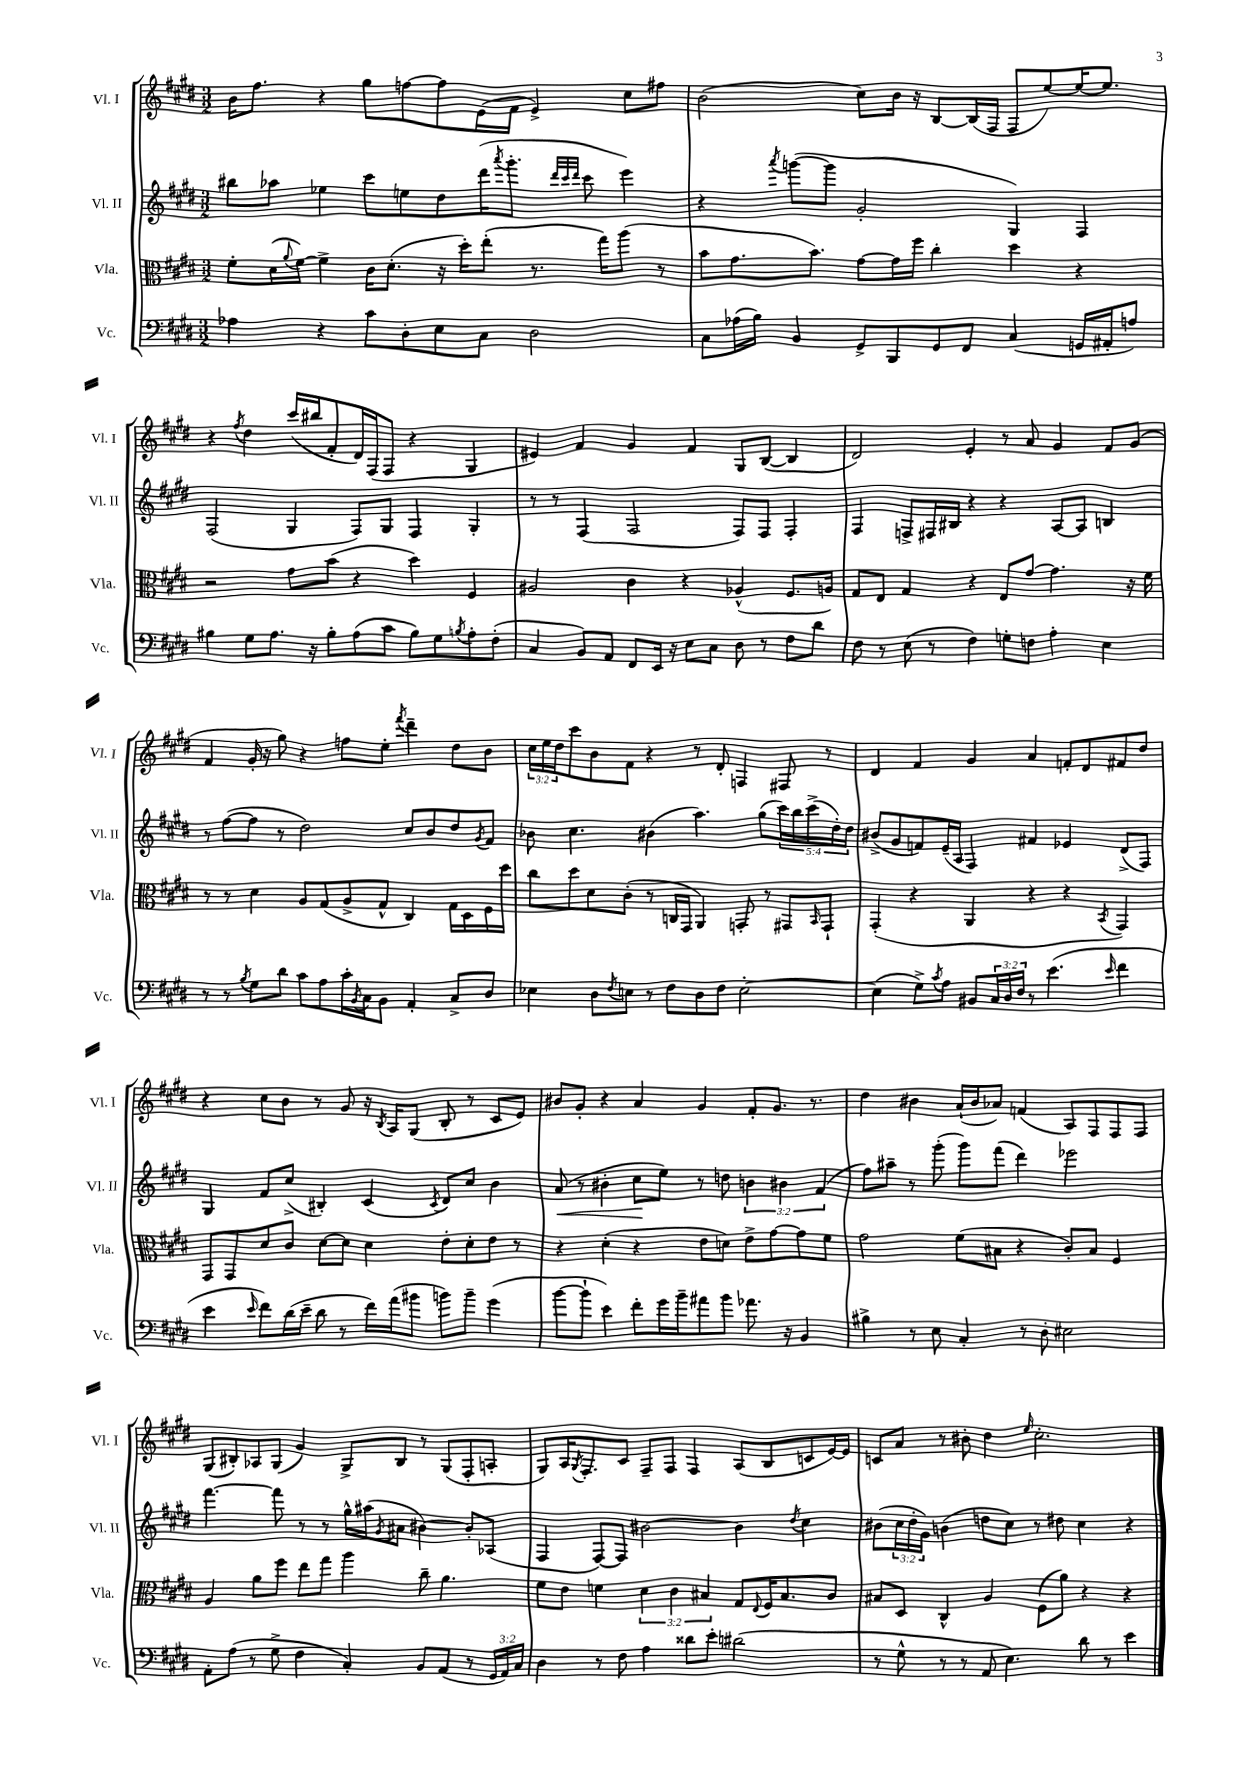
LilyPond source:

<<
\new StaffGroup <<
\new Staff = "s0" \with { instrumentName = "Vl. I" shortInstrumentName = "Vl. I" } {
    \clef treble \key e \major \numericTimeSignature \time 3/2 \override Staff.TupletNumber.text = #tuplet-number::calc-fraction-text
    b'16 fis''8. r4 gis''8 f''8~ f''8 e'16( fis'16 e'4->) cis''8 fis''8 |
    b'2( cis''8) b'16 r16 b8~ b16( fis16 fis8 e''8~) e''16~ e''8. |
    r4 \acciaccatura { fis''8 } dis''4 cis'''16( bis''16 fis'8-. dis'16) fis16( fis8 r4 gis4 |
    eis'4) fis'4 gis'4 fis'4 gis8 b8~( b4 |
    dis'2) e'4-. r8 a'8 gis'4 fis'8 gis'8( |
    fis'4 gis'16-. r16 gis''8) r4 f''8 e''8-. \acciaccatura { fis'''8 } dis'''4-- dis''8 b'8 |
    \tuplet 3/2 { cis''16 e''16 dis''16 } cis'''8 b'8 fis'8 r4 r8 dis'8-. f4 fis8 r8 |
    dis'4 fis'4 gis'4 a'4 f'8-. dis'8 fis'8 dis''8 |
    r4 cis''8 b'8 r8 gis'8 r16 \acciaccatura { b8 } a16 gis8( b8-. r8 cis'8 e'8) |
    bis'8 gis'8-. r4 a'4 gis'4 fis'8-. gis'8. r8. |
    dis''4 bis'4 a'16-!( bis'16 aes'8) f'4( a8) fis8 fis8 fis8 |
    gis8( bis8-.) aes8 gis8( gis'4) gis8-> bis8 r8 gis8( fis8-. a8-. |
    gis8) a16 \acciaccatura { gis8 } fis8.-. cis'8 fis8-- fis8 fis4 a8( b8 c'8 e'16~) e'16 |
    c'8 a'8 r8 bis'8-. dis''4 \grace { e''16 } cis''2.-. \bar "|." |
}
\new Staff = "s1" \with { instrumentName = "Vl. II" shortInstrumentName = "Vl. II" } {
    \clef treble \key e \major \numericTimeSignature \time 3/2 \override Staff.TupletNumber.text = #tuplet-number::calc-fraction-text
    bis''8 aes''8 ees''4 cis'''8 e''8 dis''8 dis'''16( \acciaccatura { a'''8 } gis'''8.-. \grace { dis'''32 cis'''32 dis'''32 } cis'''8 e'''4) |
    r4 \acciaccatura { a'''8 } g'''8~( g'''8 gis'2-. gis4) fis4 |
    fis2( gis4 fis8) gis8 fis4 gis4-. |
    r8 r8 fis4( fis2 fis8) fis8 fis4-. |
    fis4 f8-> fis16 bis16 r4 r4 a8~ a8 b4 |
    r8 fis''8~( fis''8 r8 dis''2) cis''8 b'8 dis''8 \acciaccatura { gis'8 } fis'8 |
    bes'8 cis''4. bis'4( a''4.) gis''8( \tuplet 5/4 { cis'''16) b''16 cis'''16->( dis''16-.) dis''16 } |
    bis'8->( gis'8 f'8) e'16--( a16 fis4) fis'4 ees'4 dis'8->( fis8) |
    gis4 fis'8 cis''8->( bis4-.) cis'4( \acciaccatura { cis'8 } dis'8) cis''8 b'4 |
    a'8\<( r8 bis'4-. cis''8\! e''8) r8 d''8 \tuplet 3/2 { b'4 bis'4 fis'4( } |
    fis''8) ais''8-- r8 gis'''8-.( gis'''8) fis'''8( dis'''4) ees'''2 |
    fis'''4.~ fis'''8 r8 r8 gis''16-^ ais''16( \acciaccatura { gis'8 } ais'8 bis'4~) bis'8-. aes8( |
    fis4 fis8~) fis8 bis'2~ bis'4 \acciaccatura { dis''8 } cis''4 |
    bis'8( \tuplet 3/2 { cis''16 dis''16-. gis'16) } b'4( d''8 cis''8) r8 dis''8 cis''4 r4 \bar "|." |
}
\new Staff = "s2" \with { instrumentName = "Vla." shortInstrumentName = "Vla." } {
    \clef alto \key e \major \numericTimeSignature \time 3/2 \override Staff.TupletNumber.text = #tuplet-number::calc-fraction-text
    fis'8-. dis'16( \appoggiatura { a'8 } fis'16~) fis'4-> cis'16 dis'8.-.( r16 dis''16-.) e''8-.( r8. gis''16) a''8( r8 |
    b'8 gis'8. b'8.) gis'8~ gis'16 fis''16 cis''4-. dis''4 r4 |
    r2 gis'8 b'8( r4 dis''4) fis4 |
    ais2 cis'4 r4 aes4-^( fis8. a16) |
    gis8 e8 gis4 r4 e8 gis'8~ gis'4. r16 fis'16 |
    r8 r8 dis'4 a8 gis8( a8-> gis8-^ cis4) gis16 dis16 fis16 dis''16 |
    cis''8 dis''8 dis'8 cis'8-.( r8 c16 gis,16 a,4) g,8-. r8 gis,8 \grace { b,16 } gis,8-! |
    gis,4-.( r4 a,4 r4 r4 \acciaccatura { b,8 } gis,4) |
    gis,8 gis,8 dis'8 cis'8 dis'8~ dis'8 dis'4 e'8-. dis'8-. e'8 r8 |
    r4 dis'4-.( r4 e'8 d'8) e'8-> gis'8~ gis'8 fis'8 |
    gis'2 fis'8( bis8 r4 cis'8-.) bis8 fis4 |
    a4 a'8 fis''8 e''8 gis''8 a''4 cis''8-- a'4. |
    fis'8 e'8 f'4 \tuplet 3/2 { dis'4 cis'4 bis4 } gis8 \appoggiatura { e8 } fis16 bis8. cis'8 |
    bis8 dis8 cis4-^ a4 fis8( a'8) r4 r4 \bar "|." |
}
\new Staff = "s3" \with { instrumentName = "Vc." shortInstrumentName = "Vc." } {
    \clef bass \key e \major \numericTimeSignature \time 3/2 \override Staff.TupletNumber.text = #tuplet-number::calc-fraction-text
    aes4 r4 cis'8 dis8-. e8 cis8 dis2 |
    cis8 aes16( b16) b,4 gis,8-> b,,8 gis,8 fis,8 cis4( g,16 ais,16-. a8) |
    bis4 gis8 a8. r16 bis8-. a8( cis'8 bis8) gis8 \acciaccatura { b8 } a8-. fis8-.( |
    cis4 b,8) a,8 fis,8 e,16 r16 e8 cis8 dis8 r8 fis8 dis'8 |
    fis8 r8 e8( r8 fis4) g8-. f8 a4-. e4 |
    r8 r8 \acciaccatura { b8 } gis8 dis'8 cis'8 a8 cis'16-. \acciaccatura { b,8 } cis16 b,8 a,4-. cis8-> dis8 |
    ees4 dis8 \acciaccatura { fis8 } e8 r8 fis8 dis8 fis8 e2~-. |
    e4( gis8->) \acciaccatura { cis'8 } a8 bis,8 \tuplet 3/2 { cis16 dis16 fis16 } r8 e'4.( \grace { e'16 } fis'4 |
    e'4 \grace { e'16 } fis'8) dis'16( e'16-- dis'8 r8 fis'16) a'16( bis'8 b'8) b'8-- gis'4( |
    b'8~ b'8-! e'4) fis'8-. gis'16 b'16-- ais'8 b'8 aes'8. r16 b,4 |
    bis4-> r8 e8 cis4-. r8 dis8-. eis2 |
    a,8-. a8( r8 gis8-> fis4 cis4-.) b,8 a,8( r8 \tuplet 3/2 { gis,16 a,16) cis16 } |
    dis4 r8 fis8 a4 disis'8 e'8-. dis'2( |
    r8 gis8-^ r8 r8 a,8 e4.) dis'8 r8 e'4 \bar "|." |
}
>>
>>
\layout { \context { \Score \remove "Bar_number_engraver" } }
